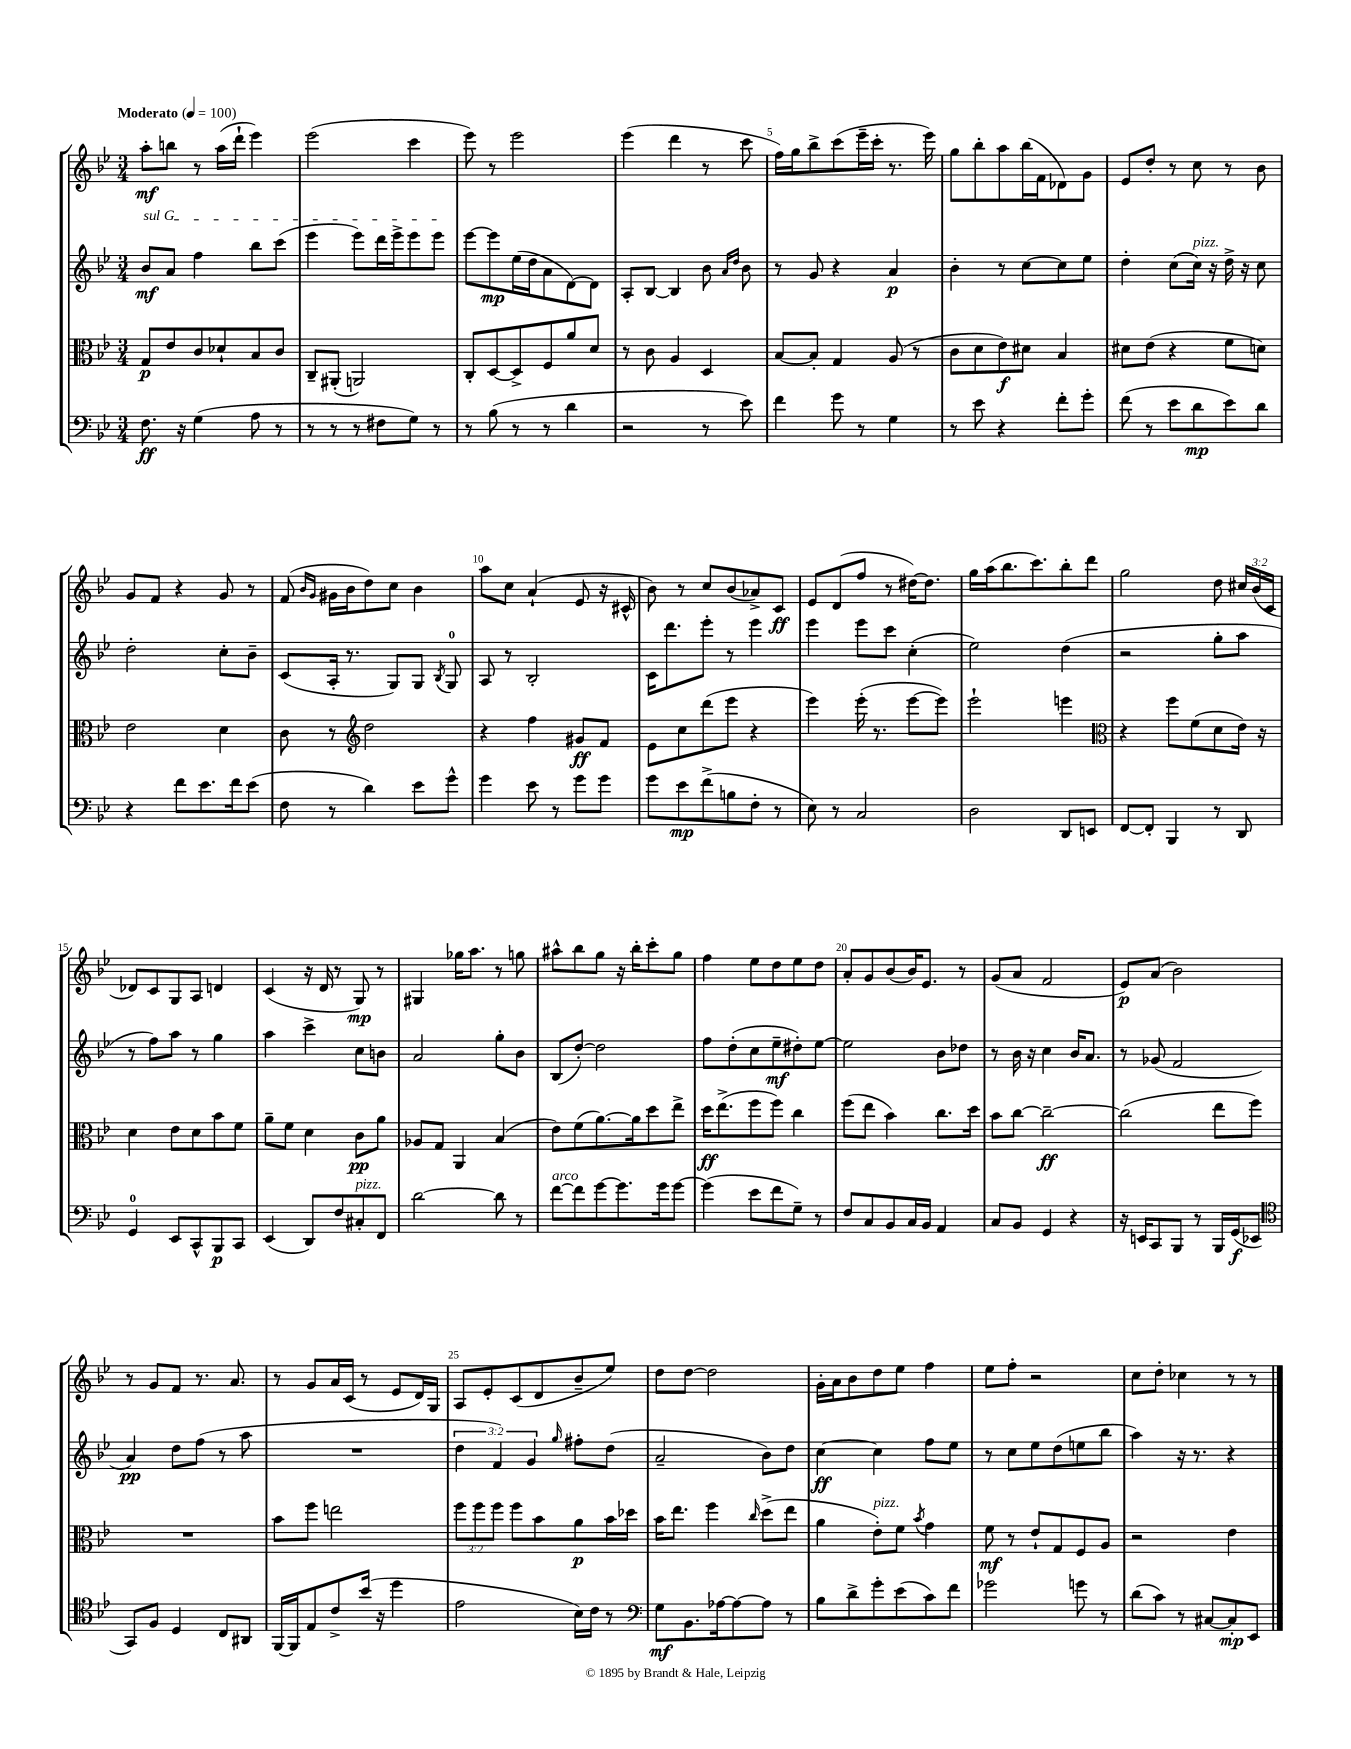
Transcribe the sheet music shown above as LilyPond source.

<<
\new StaffGroup <<
\new Staff = "s0" {
    \clef treble \key bes \major \numericTimeSignature \time 3/4 \override Staff.TupletNumber.text = #tuplet-number::calc-fraction-text \tempo "Moderato" 4 = 100
    \autoBeamOff a''8[-.\mf b''8] r8 a''16[( d'''16]-! ees'''4) |
    ees'''2( c'''4 |
    ees'''8) r8 ees'''2 |
    ees'''4( d'''4 r8 c'''8 |
    f''16[) g''16 bes''8-> c'''8( ees'''16-- c'''16]-. r8. ees'''16) |
    g''8[ bes''8-. a''8 bes''16( f'16 des'8) g'8] |
    ees'8[ d''8]-. r8 c''8 r8 bes'8 |
    g'8[ f'8] r4 g'8 r8 |
    f'8( \grace { bes'16[ g'16] } gis'16[ bes'16 d''8) c''8] bes'4 |
    a''8[ c''8] a'4-!( ees'8 r16 cis'16-^ |
    bes'8) r8 c''8[ bes'8( aes'8->) c'8]\ff |
    ees'8[ d'8( f''8] r8 dis''16[~) dis''8.] |
    g''16[ a''16( bes''8. c'''8.) bes''8-. d'''8] |
    g''2 d''8 \tuplet 3/2 { cis''16[ bes'16( c'16] } |
    des'8[) c'8 g8 a8] d'4 |
    c'4( r16 d'16 r8 g8\mp) r8 |
    gis4 ges''16[ a''8.] r8 g''8 |
    ais''8[-^ bes''8 g''8] r16 bes''16[-. c'''8-. g''8] |
    f''4 ees''8[ d''8 ees''8 d''8] |
    a'8[-. g'8 bes'8( bes'16) ees'8.] r8 |
    g'8[( a'8] f'2 |
    ees'8[\p) a'8]( bes'2) |
    r8 g'8[ f'8] r8. a'8. |
    r8 g'8[ a'16 c'16]( r8 ees'8[ d'16) g16] |
    a8[ ees'8-. c'8( d'8 bes'8-- ees''8]) |
    d''8[ d''8]~ d''2 |
    g'16[-. a'16 bes'8 d''8 ees''8] f''4 |
    ees''8[ f''8]-. r2 |
    c''8[ d''8]-. ces''4 r8 r8 \bar "|." |
}
\new Staff = "s1" {
    \clef treble \key bes \major \numericTimeSignature \time 3/4 \override Staff.TupletNumber.text = #tuplet-number::calc-fraction-text
    \autoBeamOff \once \override TextSpanner.bound-details.left.text = \markup { \italic "sul G" } bes'8[\mf\startTextSpan a'8] f''4 bes''8[ c'''8]( |
    ees'''4 ees'''8[) d'''16 ees'''16-> ees'''8 ees'''8]\stopTextSpan |
    ees'''8[~ ees'''8\mp ees''16( d''16 a'8 d'8~) d'8] |
    a8[-. bes8]~ bes4 bes'8 \grace { a'16[ d''16] } bes'8 |
    r8 g'8 r4 a'4\p |
    bes'4-. r8 c''8[~ c''8 ees''8] |
    d''4-. c''8[( c''16]^\markup { \italic "pizz." }) r16 d''16-> r16 c''8 |
    d''2-. c''8[-. bes'8]-- |
    c'8[( a16]-. r8. g8[) g8] \acciaccatura { bes8 } g8-0 |
    a8 r8 bes2-. |
    c'16[ d'''8. ees'''8]-. r8 ees'''4 |
    ees'''4 ees'''8[ c'''8] c''4-.( |
    ees''2) d''4( |
    r2 g''8[-. a''8] |
    r8 f''8[) a''8] r8 g''4 |
    a''4 c'''4-> c''8[ b'8] |
    a'2 g''8[-. bes'8] |
    bes8[( d''8]~-.) d''2 |
    f''8[ d''8-.( c''8 ees''8--\mf dis''8-.) ees''8]~ |
    ees''2 bes'8[ des''8] |
    r8 bes'16 r16 c''4 bes'16[ a'8.] |
    r8 ges'8( f'2 |
    a'4\pp) d''8[ f''8]( r8 a''8 |
    R2. |
    \tuplet 3/2 { d''4 f'4) g'4 } \grace { g''16 } fis''8[-. d''8]( |
    a'2-- bes'8[) d''8] |
    c''4~\ff c''4 f''8[ ees''8] |
    r8 c''8[ ees''8 d''8( e''8 bes''8] |
    a''4) r16 r8. r4 \bar "|." |
}
\new Staff = "s2" {
    \clef alto \key bes \major \numericTimeSignature \time 3/4 \override Staff.TupletNumber.text = #tuplet-number::calc-fraction-text
    \autoBeamOff g8[\p ees'8 c'8 des'8-! bes8 c'8] |
    c8[-- ais,8]-.( a,2) |
    c8[-. d8~ d8-> f8 a'8 d'8] |
    r8 c'8 a4 d4 |
    bes8[~ bes8]-. g4 a8( r8 |
    c'8[ d'8 ees'8\f) dis'8] bes4 |
    dis'8[ ees'8]( r4 f'8[ d'8]) |
    ees'2 d'4 |
    c'8 r8 \clef treble d''2 |
    r4 f''4 gis'8[\ff f'8] |
    ees'8[ c''8 d'''8( ees'''8] r4 |
    ees'''4) ees'''16-.( r8. ees'''8[~ ees'''8]) |
    ees'''2-! e'''4 |
    \clef alto r4 f''8[ f'8( d'8 ees'16]) r16 |
    d'4 ees'8[ d'8 bes'8 f'8] |
    a'8[-- f'8] d'4 c'8[\pp a'8] |
    aes8[ g8] a,4 bes4( |
    ees'8[) f'8( a'8.~) a'16 d''8 ees''8]-> |
    d''16[\ff ees''8.->( f''8 f''8]) c''4 |
    f''8[( ees''8] bes'4) c''8.[ d''16] |
    bes'8[ c''8]~ c''2~--\ff |
    c''2( ees''8[ f''8]) |
    R2. |
    bes'8[ f''8] e''2 |
    \tuplet 3/2 { f''8[ f''8 f''8] } f''8[ bes'8 a'8\p bes'16 des''16] |
    bes'16[ ees''8.] f''4 \grace { c''16 } d''8[->( ees''8] |
    a'4 ees'8[-.^\markup { \italic "pizz." }) f'8] \acciaccatura { bes'8 } g'4 |
    f'8\mf r8 ees'8[-! g8 f8 a8] |
    r2 ees'4 \bar "|." |
}
\new Staff = "s3" {
    \clef bass \key bes \major \numericTimeSignature \time 3/4
    \autoBeamOff f8.\ff r16 g4( a8 r8 |
    r8 r8 r8 fis8[ g8]) r8 |
    r8 bes8( r8 r8 d'4 |
    r2 r8 ees'8) |
    f'4 g'8 r8 g4 |
    r8 ees'8 r4 f'8[-. g'8]-. |
    f'8( r8 ees'8[ d'8\mp ees'8) d'8] |
    r4 f'8[ ees'8. f'16 ees'8]( |
    f8 r8 d'4) ees'8[ g'8]-^ |
    g'4 ees'8 r8 g'8[ g'8] |
    g'8[ ees'8\mp f'8->( b8 f8]-. r8 |
    ees8) r8 c2 |
    d2 d,8[ e,8] |
    f,8[~ f,8]-. bes,,4 r8 d,8 |
    g,4-0 ees,8[ c,8-^ bes,,8\p c,8] |
    ees,4( d,8[) f8 cis8-.^\markup { \italic "pizz." } f,8] |
    d'2~ d'8 r8 |
    f'8[~^\markup { \italic "arco" } f'8 g'8~ g'8. g'16 g'8]~ |
    g'4( ees'8[ f'8 g8]--) r8 |
    f8[ c8 bes,8 c16 bes,16] a,4 |
    c8[ bes,8] g,4 r4 |
    r16 e,16[ c,8 bes,,8] r8 bes,,16[ g,16\f( ees,8] |
    \clef tenor g,8[) f8] d4 c8[ ais,8] |
    f,16[~ f,16 ees8 c'8-> bes'16]( r16 d''4 |
    ees'2 bes16[) c'16] r8 |
    \clef bass g8[\mf bes,8. aes16~ aes8~ aes8] r8 |
    bes8[ d'8-> g'8-. ees'8( c'8) f'8] |
    ges'2 g'8 r8 |
    d'8[( c'8]) r8 cis8[~ cis8-.\mp ees,8] \bar "|." |
}
>>
>>
\layout { \context { \Score \override BarNumber.break-visibility = ##(#f #t #t) barNumberVisibility = #(every-nth-bar-number-visible 5) } }
